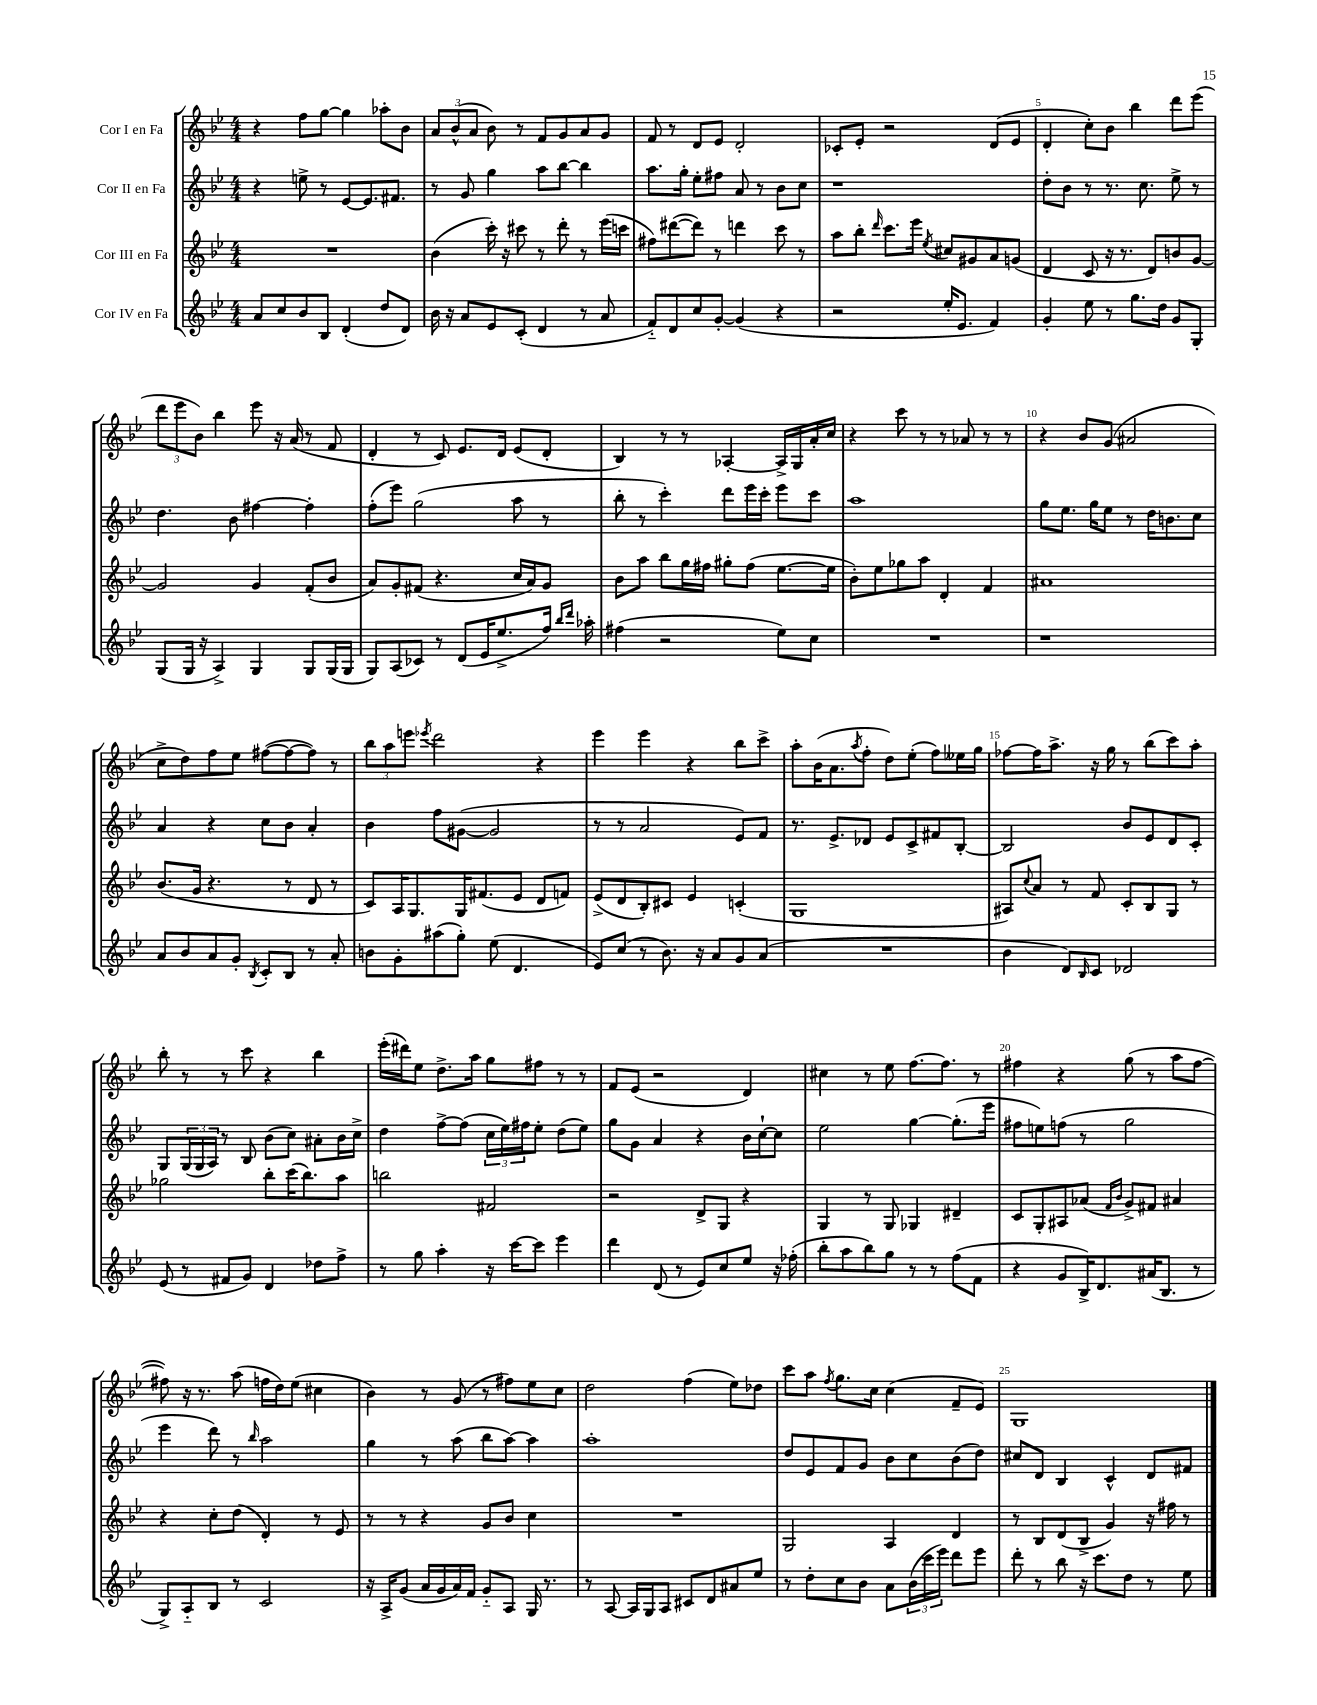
<<
\new StaffGroup <<
\new Staff = "s0" \with { instrumentName = "Cor I en Fa" } {
    \clef treble \key bes \major \numericTimeSignature \time 4/4
    r4 f''8 g''8~ g''4 aes''8-. bes'8 |
    \tuplet 3/2 { a'8 bes'8-^( a'8 } bes'8) r8 f'8 g'8 a'8 g'8 |
    f'8 r8 d'8 ees'8 d'2-. |
    ces'8-. ees'8-. r2 d'8( ees'8 |
    d'4-. c''8-.) bes'8 bes''4 d'''8 ees'''8( |
    \tuplet 3/2 { d'''8 ees'''8 bes'8) } bes''4 ees'''8 r16 a'16( r8 f'8 |
    d'4-. r8 c'8) ees'8. d'16 ees'8( d'8-. |
    bes4) r8 r8 aes4~-. aes16-> g16 a'16-. c''16 |
    r4 c'''8 r8 r8 aes'8 r8 r8 |
    r4 bes'8 g'8( ais'2 |
    c''8-> d''8) f''8 ees''8 fis''8~( fis''8~ fis''8) r8 |
    \tuplet 3/2 { bes''8 a''8 e'''8 } \acciaccatura { ees'''8 } d'''2 r4 |
    ees'''4 ees'''4 r4 bes''8 c'''8-> |
    a''8-. bes'16( a'8. \acciaccatura { a''8 } f''8-. d''8) ees''8-.( f''8) eeses''16 g''16 |
    fes''8~ fes''16 a''8.-> r16 g''16 r8 bes''8( c'''8) a''8-. |
    bes''8-. r8 r8 c'''8 r4 bes''4 |
    ees'''16-.( dis'''16) ees''8 d''8.-> a''16 g''8 fis''8 r8 r8 |
    f'8 ees'8( r2 d'4) |
    cis''4 r8 ees''8 f''8.~ f''8. r8 |
    fis''4 r4 g''8( r8 a''8 fis''8~ |
    fis''8) r16 r8. a''8( f''16 d''16) ees''8( cis''4 |
    bes'4) r8 g'8( r8 fis''8) ees''8 c''8 |
    d''2 f''4( ees''8) des''8 |
    c'''8 a''8 \acciaccatura { f''8 } g''8. c''16 c''4( f'8-- ees'8) |
    g1 \bar "|." |
}
\new Staff = "s1" \with { instrumentName = "Cor II en Fa" } {
    \clef treble \key bes \major \numericTimeSignature \time 4/4
    r4 e''8-> r8 ees'8~ ees'8. fis'8. |
    r8 g'8 g''4 a''8 bes''8~ bes''4 |
    a''8. g''16-. ees''8-. fis''8 a'8 r8 bes'8 c''8 |
    r1 |
    d''8-. bes'8 r8 r8. c''8. ees''8-> r8 |
    d''4. bes'8 fis''4~ fis''4-. |
    f''8-.( ees'''8) g''2( a''8 r8 |
    bes''8-. r8 c'''4-.) d'''8 ees'''16 c'''16-. ees'''8 c'''8 |
    a''1 |
    g''8 ees''8. g''16 ees''8 r8 d''16 b'8. c''8 |
    a'4 r4 c''8 bes'8 a'4-. |
    bes'4 f''8 gis'8~( gis'2 |
    r8 r8 a'2 ees'8) f'8 |
    r8. ees'8.-> des'8 ees'8 c'8-> fis'8 bes8~-. |
    bes2 bes'8 ees'8 d'8 c'8-. |
    g8 \tuplet 3/2 { g16( g16 a16) } r8 bes8 bes'8( c''8) ais'8-. bes'16 c''16-> |
    d''4 f''8~-> f''8( \tuplet 3/2 { c''16 ees''16) fis''16 } ees''8-. d''8( ees''8) |
    g''8 g'8 a'4 r4 bes'16 c''16~-! c''8 |
    ees''2 g''4~ g''8.-.( ees'''16 |
    fis''8 e''8) f''8( r8 g''2 |
    ees'''4 d'''8) r8 \grace { bes''16 } a''2 |
    g''4 r8 a''8( bes''8 a''8~) a''4 |
    a''1-. |
    d''8 ees'8 f'8 g'8 bes'8 c''8 bes'8( d''8) |
    cis''8 d'8 bes4 c'4-^ d'8 fis'8 \bar "|." |
}
\new Staff = "s2" \with { instrumentName = "Cor III en Fa" } {
    \clef treble \key bes \major \numericTimeSignature \time 4/4
    R1 |
    bes'4( c'''16-.) r16 cis'''8 r8 d'''8-. r8 ees'''16( c'''16 |
    fis''8) dis'''8~( dis'''8) r8 d'''4 c'''8 r8 |
    a''8 bes''8-. \grace { d'''16 } c'''8. ees'''16 \acciaccatura { ees''8 } cis''8 gis'8 a'8 g'8( |
    d'4 c'8 r16 r8. d'8) b'8 g'8~ |
    g'2 g'4 f'8-.( bes'8 |
    a'8) g'8-. fis'8( r4. c''16 a'16) g'8 |
    bes'8 a''8 bes''8 g''16 fis''16 gis''8-. fis''8( ees''8.~ ees''16 |
    bes'8-.) ees''8 ges''8 a''8 d'4-. f'4 |
    ais'1 |
    bes'8.( g'16 r4. r8 d'8 r8 |
    c'8) a16 g8. g16 fis'8.( ees'8 d'8 f'8) |
    ees'8->( d'8 bes8-.) cis'8 ees'4 c'4-.( |
    g1 |
    ais8) \appoggiatura { c''8 } a'8 r8 f'8 c'8-. bes8 g8 r8 |
    ges''2 bes''8-. c'''16( bes''8.) a''8 |
    b''2 fis'2 |
    r2 d'8-> g8 r4 |
    g4 r8 g8 ges4 dis'4-- |
    c'8 g8-. ais8 aes'8( \grace { f'16 bes'16 } g'8->) fis'8 ais'4 |
    r4 c''8-. d''8( d'4-.) r8 ees'8 |
    r8 r8 r4 g'8 bes'8 c''4 |
    R1 |
    g2 a4 d'4 |
    r8 bes8 d'8( bes8-> g'4) r16 fis''16 r8 \bar "|." |
}
\new Staff = "s3" \with { instrumentName = "Cor IV en Fa" } {
    \clef treble \key bes \major \numericTimeSignature \time 4/4
    a'8 c''8 bes'8 bes8 d'4-.( d''8 d'8) |
    bes'16 r16 a'8 ees'8 c'8-.( d'4 r8 a'8 |
    f'8-_) d'8 c''8 g'8~-. g'4( r4 |
    r2 ees''16-. ees'8. f'4) |
    g'4-. ees''8 r8 g''8. d''16 g'8 g8-. |
    g8( g16 r16 a4->) g4 g8 g16( g16 |
    g8) a8( ces'8) r8 d'8( ees'16 ees''8.-> f''16) \grace { bes''16 d'''16 } aes''16-. |
    fis''4( r2 ees''8) c''8 |
    R1 |
    r1 |
    a'8 bes'8 a'8 g'8-. \acciaccatura { bes8 } c'8-. bes8 r8 a'8-. |
    b'8 g'8-. ais''8( g''8-.) ees''8( d'4. |
    ees'8) c''8( r8 bes'8.) r16 a'8 g'8 a'8( |
    R1 |
    bes'4 d'8) \grace { bes16 } c'8 des'2 |
    ees'8( r8 fis'8 g'8) d'4 des''8 f''8-> |
    r8 g''8 a''4-. r16 c'''16~ c'''8 ees'''4 |
    d'''4 d'8( r8 ees'8) c''8 ees''8 r16 fes''16-.( |
    bes''8-. a''8 bes''8) g''8 r8 r8 f''8( f'8 |
    r4 g'8 bes16->) d'8. ais'16( bes8. r8 |
    g8->) a8-_ bes8 r8 c'2 |
    r16 a16-> g'8( a'16 g'16 a'16) f'16 g'8-_ a8 g16 r8. |
    r8 a8~ a16 g16 a8 cis'8 d'8 ais'8 ees''8 |
    r8 d''8-. c''8 bes'8 a'8 \tuplet 3/2 { bes'16( c'''16 ees'''16) } d'''8 ees'''8 |
    d'''8-. r8 bes''8 r16 c'''8. d''8 r8 ees''8 \bar "|." |
}
>>
>>
\layout { \context { \Score \override BarNumber.break-visibility = ##(#f #t #t) barNumberVisibility = #(every-nth-bar-number-visible 5) } }
